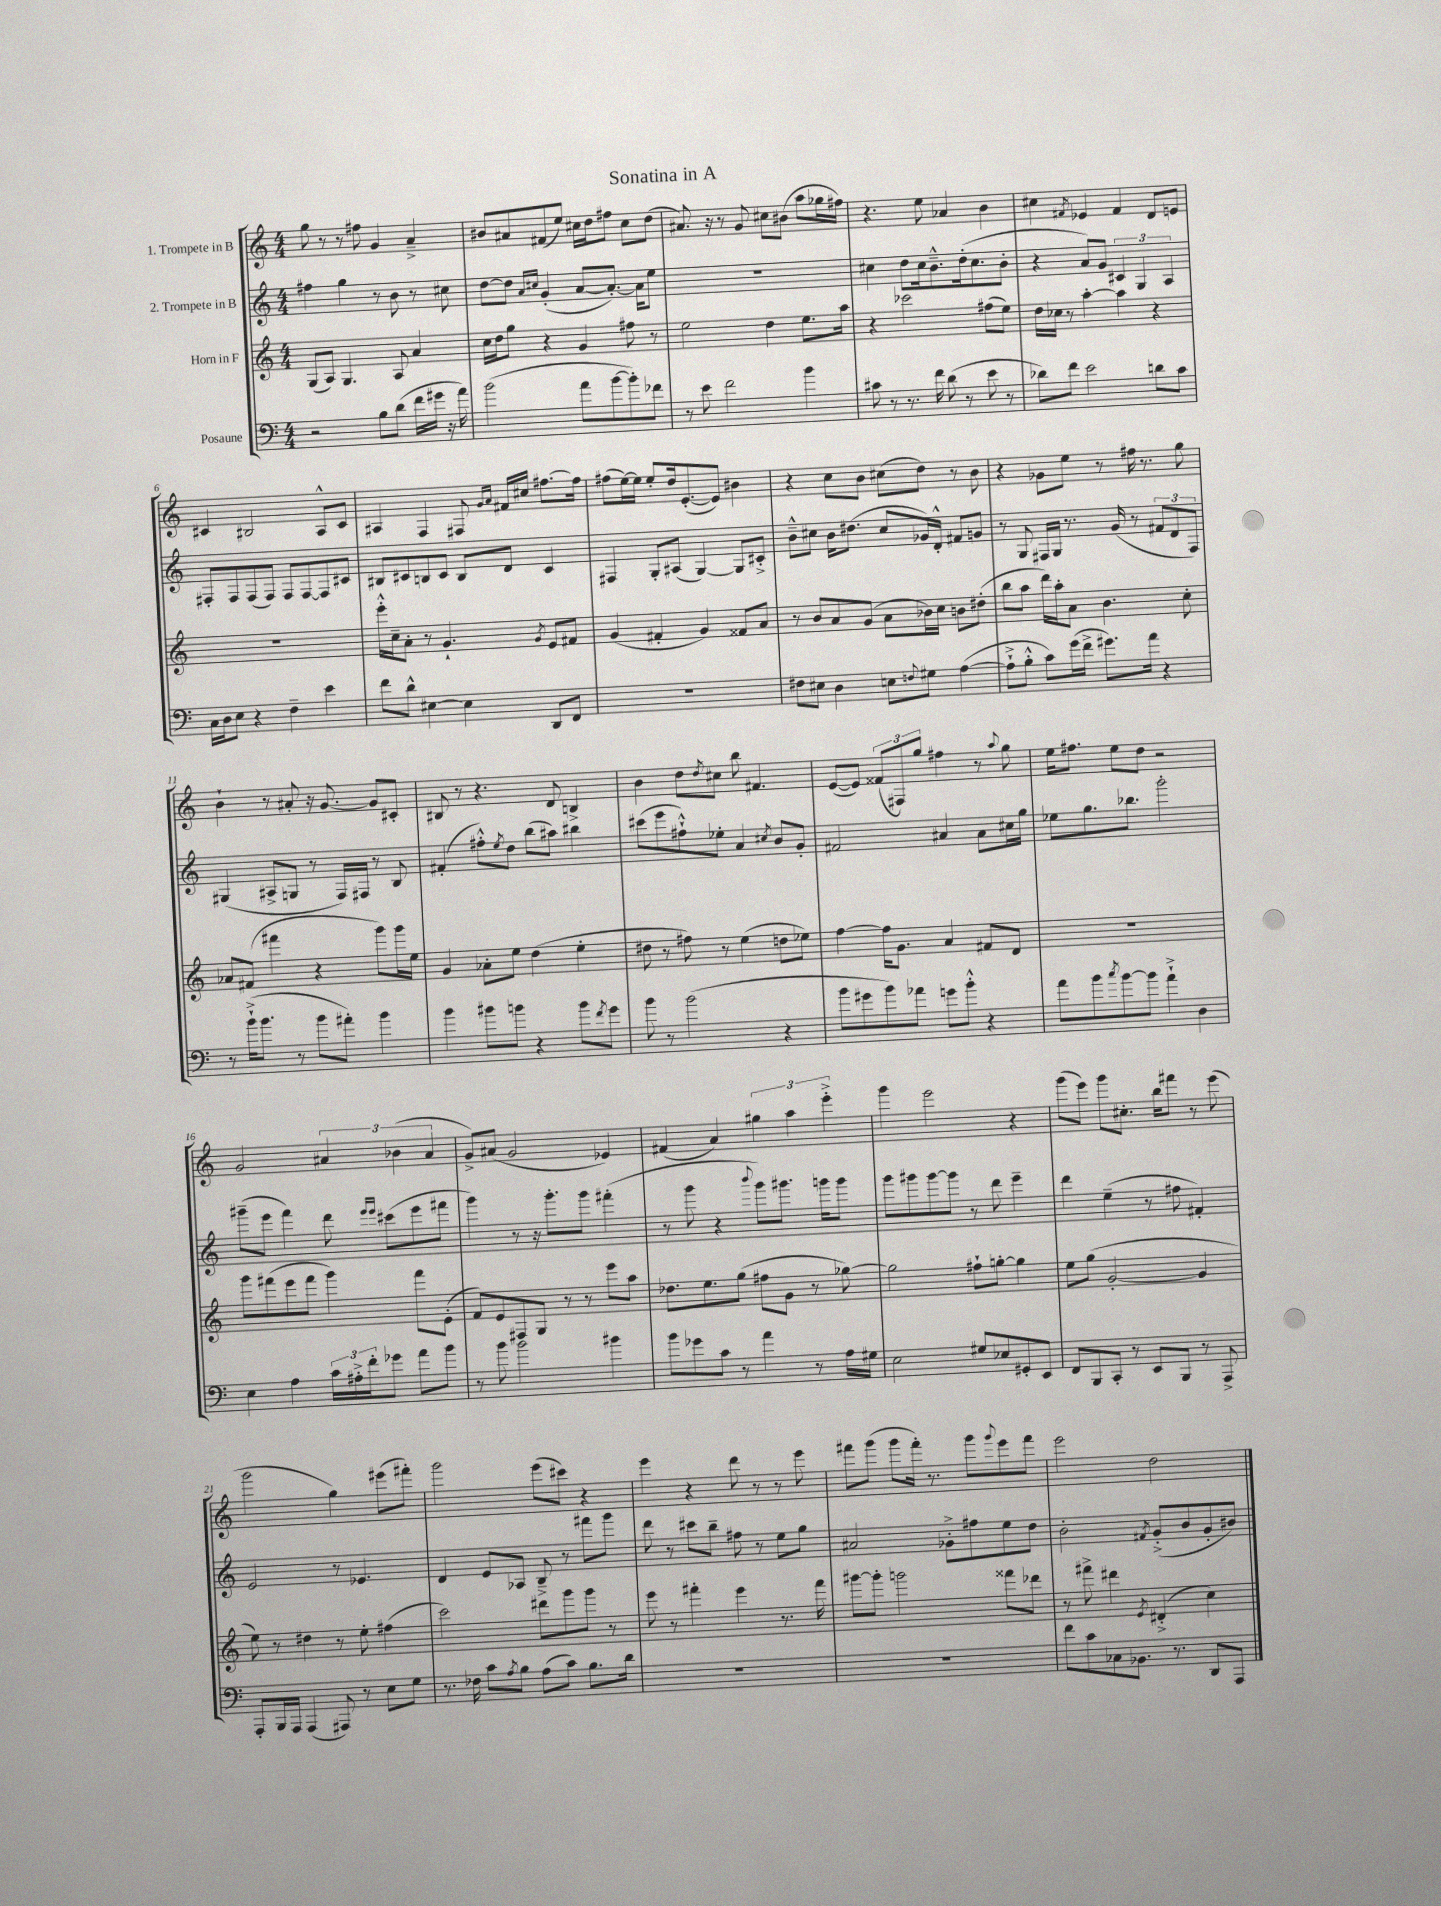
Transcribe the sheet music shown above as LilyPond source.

\header { title = "Sonatina in A" }
<<
\new StaffGroup <<
\new Staff = "s0" \with { instrumentName = "1. Trompete in B" } {
    \clef treble \key c \major \numericTimeSignature \time 4/4
    g''8 r8 r8 fis''8 g'4 a'4---> |
    bis'8 ais'8 fis'8( e''8) cis''16 d''16 fis''8 cis''8 d''8( |
    ais'8.) r16 r8 g'8 cis''8 bis'8( a''8 ges''16 fis''16) |
    r4. e''8 aes'4 b'4 |
    cis''4 \acciaccatura { fis'8 } ees'4 fis'4 d'8 e'8 |
    cis'4 bis2 a8-^ cis'8 |
    ais4 f4 fis8 \grace { g'16 a'16 } fis'16 cis''16 fis''8.~ fis''16 |
    fis''8( e''16~) e''16 e''8-. d''16 e'8.~-.( e'8) bis'4 |
    r4 c''8 b'8 cis''8( d''8) r8 b'8 |
    r4 ges'8 e''8 r8 fis''16 r8. g''8 |
    b'4-! r8 ais'8-. r16 g'8.~ g'8 cis'8-. |
    bis8 r8 r4. d'8 b4-> |
    b'4 d''8 \acciaccatura { d''8 } cis''8 b''8 fis'4. |
    e'8~( e'8) \tuplet 3/2 { fisis'8( fis8) g''8 } fis''4 r8 \appoggiatura { a''8 } g''8 |
    e''16 fis''8. e''8 d''8 r2 |
    g'2 \tuplet 3/2 { ais'4 bes'4( ais'4 } |
    g'8->) ais'8( g'2 ees'4) |
    fis'4( a'4) \tuplet 3/2 { gis''4 a''4 e'''4-.-> } |
    g'''4 e'''2 r4 |
    g'''8( e'''8) g'''8 cis''8.-. b''16 fis'''8 r8 e'''8( |
    g'''2 g''4) eis'''8( fis'''8-.) |
    g'''2 e'''8( cis'''8) r4 |
    e'''4 r4 d'''8 r8 r8 e'''8 |
    fis'''8 g'''8( g'''8 fis'''16-.) r8. g'''8 \appoggiatura { g'''8 } e'''8 fis'''8 |
    e'''2 d''2 \bar "|." |
}
\new Staff = "s1" \with { instrumentName = "2. Trompete in B" } {
    \clef treble \key c \major \numericTimeSignature \time 4/4
    fis''4 g''4 r8 b'8 r8 cis''8 |
    d''8~ d''8 \grace { a'16 cis''16 } g'4-.( a'8~ a'8.~-.) a'16 e''8 |
    R1 |
    cis''4 d''8 cis''16 b'8.---^ d''16-.( cis''8. b'8-. |
    r4 a'8) g'8 \tuplet 3/2 { cis'4 g4 a4 } |
    fis8-. fis8 fis8( fis8) fis8 fis8~ fis8 cis'8 |
    bis8 cis'8 b8 cis'8 b8 d'8 cis'4 |
    fis4 g8-. ais8( g4~) g8 cis'8-.-> |
    b'8---^ cis''8 b'16 dis''8.( cis''8 ges'16) d'16-.-^ fis'8 g'8 |
    r8 g8 fis16 g16 r8. g'16( r8 \tuplet 3/2 { fis'8 d'8 fis8) } |
    gis4( ais8-> g8 r8 f16) fis16 r8 b8 |
    fis'4-.( fis''8-.-^) \acciaccatura { e''8 } d''8 b''8( ais''8) bis''4 |
    cis'''8( e'''8 fis''8-!-^) ees''8-. a'4 \acciaccatura { cis''8 } b'8 g'8-. |
    fis'2 ais'4 ais'8 cis''16 g''16 |
    ees''8 g''8. bes''8. g'''2-. |
    gis'''8--( e'''8 f'''4) d'''8 \grace { e'''16 e'''16 } cis'''8( e'''8 fis'''8 |
    g'''4) r8 r16 g'''8.-. g'''8 fis'''4-.( |
    r8 g'''8 r4 \appoggiatura { b'''8 } g'''8) gis'''8. g'''16 g'''8 |
    g'''8 gis'''8 gis'''8~ gis'''8 r8 d'''8 e'''4-- |
    d'''4 e''4--( r8 fis''8 fis'4-.) |
    e'2 r8 ees'4. |
    d'4 e'8 aes8 b8---> r8 fis'''8 g'''8 |
    d'''8 r8 cis'''8 b''8-- fis''8 r8 e''8 g''8 |
    ais'2 ges'8-.-> fis''8 e''8 d''8 |
    b'2-. \acciaccatura { fis'8 } g'8-.->( b'8 g'8-. bis'8) \bar "|." |
}
\new Staff = "s2" \with { instrumentName = "Horn in F" } {
    \clef treble \key c \major \numericTimeSignature \time 4/4
    g8( a8) g4. a8 a'4 |
    c''16 d''16 g''8 r4 g'4 fis''8 r8 |
    e''2 d''4 e''8. a''16 |
    r4 ces'''2 fis''8( e''8) |
    d''16 ces''16 r8 a''4~-. a''4 r4 |
    R1 |
    e'''16-.-^ c''16-- a'8-. r8 g'4.-! \acciaccatura { g'8 } e'8 fis'8 |
    g'4( fis'4-. g'4) fisis'8 a'8 |
    r8 b'8 a'8 g'8( a'8 bes'16) c''16 b'8 dis''8-.( |
    b''8 a''8 d'''16) a''16-. a'8 b'4. c''8-. |
    aes'8 fis'8( fis'''4 r4 g'''8) g'''16 e''16 |
    g'4 aes'8-. e''8 d''4( e''4-. |
    dis''8 r8 fis''8) r8 e''4( d''8 ees''8) |
    f''4~ f''16 g'8. a'4 fis'8 d'8 |
    R1 |
    g'''8 fis'''8( e'''8 fis'''8 g'''4) fis'''8 e'8-.( |
    f'8) e'8 fis8 g8 r8 r8 e'''8 a''8 |
    des''8. e''8. g''8( fis''8 g'8 r8 ges''8~) |
    ges''2 fis''8-! g''8~-. g''4 |
    e''8 g''8( g'2~-. g'4 |
    e''8) r8 dis''4 r8 e''8-. fis''4( |
    c'''2) dis'''8 g'''8 g'''8 r8 |
    e'''8 r8 fis'''4-. e'''4 r8. fis'''16 |
    gis'''8~ gis'''8-. g'''2 fisis'''8 des'''8 |
    r8 fis'''8-> dis'''4 \acciaccatura { e'8 } dis'4-.->( c''4) \bar "|." |
}
\new Staff = "s3" \with { instrumentName = "Posaune" } {
    \clef bass \key c \major \numericTimeSignature \time 4/4
    r2 b8 d'8( f'16 gis'16 r16 a'16) |
    b'2( a'8 b'8~ b'8-.) fes'8 |
    r8 e'8 f'2 b'4 |
    cis'8 r8 r8. f'16 d'8( r8 e'8 r8 |
    des'8) f'8 e'2 d'8 c'8 |
    c16 d16 e8 r4 f4-- e'4 |
    f'8 d'8-^ eis4~ eis4 d,8 f,8 |
    R1 |
    fis8 eis8 d4 e8 \appoggiatura { f8 } gis8 a4~( |
    a8-!-> b8-.-^ c'8) g'16( f'16-> gis'8.) a'16 r4 |
    r8 b'16-!->( b'8. r8 b'8 ais'8-.) b'4 |
    b'4 bis'8 b'8 r4 b'8 \acciaccatura { f'8 } g'8 |
    b'8 r8 b'2( r4 |
    b'8 gis'8 b'8) aes'8 g'8 b'8-.-^ r4 |
    a'8 b'8 \acciaccatura { c''8 } b'8~ b'8 a'4-!-> d4 |
    e4 a4 \tuplet 3/2 { c'16 ais16-.-> f'16-. } ges'8 a'8 b'8 |
    r8 b'8 b'2 bis'4 |
    b'8 ges'8 c'8 r8 a'4 r8 a16 gis16 |
    e2 gis8 ees8 gis,8-. e,8 |
    f,8 b,,8 c,8-. r8 e,8 b,,8 r8 a,,8-> |
    a,,8-. b,,16 a,,16 a,,4( ais,,8) r8 e8 g8 |
    r8. fes16 c'8 \acciaccatura { a8 } b8 a8( c'8) b8. d'16 |
    R1 |
    R1 |
    f'8 c'8 ces8 bes,8. r8. d,8 a,,8 \bar "|." |
}
>>
>>
